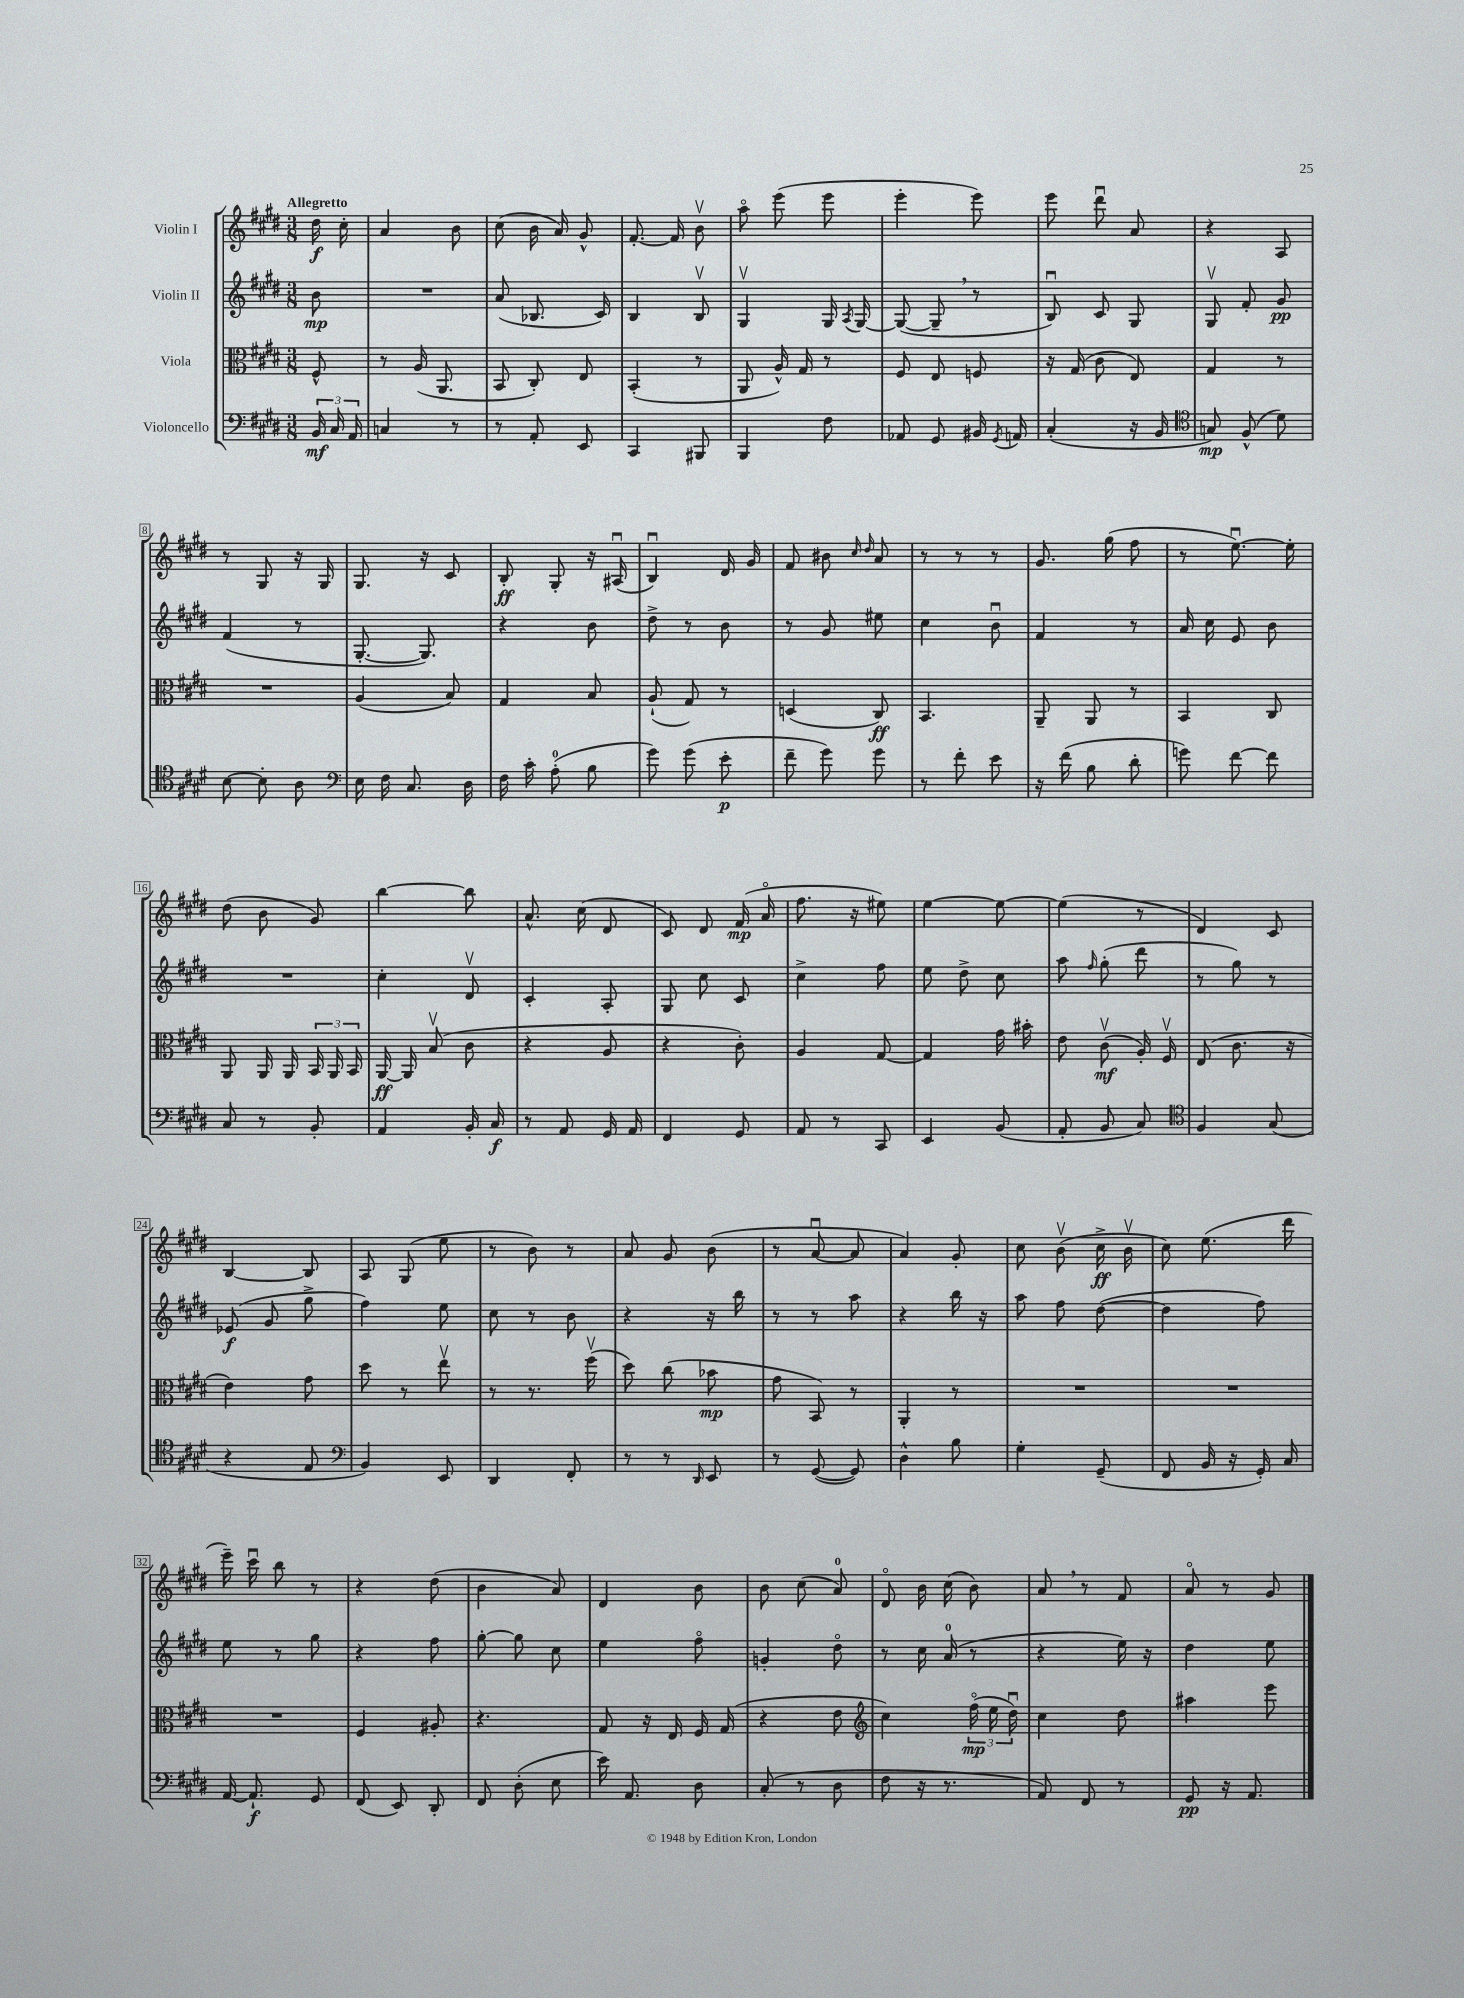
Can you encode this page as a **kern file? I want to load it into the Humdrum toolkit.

**kern	**kern	**kern	**kern
*staff4	*staff3	*staff2	*staff1
*clefF4	*clefC3	*clefG2	*clefG2
*k[f#c#g#d#]	*k[f#c#g#d#]	*k[f#c#g#d#]	*k[f#c#g#d#]
*M3/8	*M3/8	*M3/8	*M3/8
24BB/	8F#^^/	8b\	16dd#\
24C#/	.	.	.
.	.	.	16cc#'\
24AA/	.	.	.
=	=	=	=
4C/	8r	4.r	4a/
.	(16A/	.	.
.	8.AA/	.	.
8r	.	.	8b\
=	=	=	=
8r	8BB/	(8a/	(8cc#\
8AA'/	8C#'/)	8.B-/	16b\
.	.	.	16a/)
8EE/	8E/	.	8g#^^/
.	.	16c#/)	.
=	=	=	=
4CC#/	(4BB'/	4B/	[8.f#'/
.	.	.	16f#/]
8BBB#/	8r	8Bv/	8bv\
=	=	=	=
4BBB/	8AA/	4G#v/	8aao\
.	16A^^/)	.	(8eee\
.	16G#/	.	.
8F#\	8r	16G#/	8eee\
.	.	8qA/	.
.	.	[16G#/	.
=	=	=	=
8AA-/	8F#/	(8G#/_	4eee'\
8GG#/	8E/	8G#~/]	.
16BB#/	8F/	8r	8eee\)
8qGG#/	.	.	.
16AA/	.	.	.
=	=	=	=
(4C#'/	16r	8Bu/)	8eee\
.	(16G#/	.	.
.	8c#\	8c#/	8ddd#u\
16r	8E/)	8G#/	8a/
16BB/	.	.	.
=	=	=	=
*clefC4	*	*	*
8G/)	4G#/	8G#v/	4r
(8F#^^/	.	8f#'/	.
8d#\)	8r	8g#/	8A/
=	=	=	=
[8B\	4.r	(4f#/	8r
8B'\]	.	.	8G#/
8A\	.	8r	16r
.	.	.	16G#/
=	=	=	=
*clefF4	*	*	*
16E\	(4A/	[8.G#'/	8.G#/
16F#\	.	.	.
8.C#/	.	.	.
.	.	8.G#/])	16r
.	8B/)	.	8c#/
16D#\	.	.	.
=	=	=	=
16F#\	4G#/	4r	8B'/
16c#'\	.	.	.
(8A'\	.	.	8G#'/
8B\	8B/	8b\	16r
.	.	.	(16A#u/
=	=	=	=
8g#\)	(8A`/	8dd#^\	4Bu/)
(8g#\	8G#/)	8r	.
8e'\	8r	8b\	16d#/
.	.	.	16g#/
=	=	=	=
8f#~\	(4D/	8r	8f#/
8g#\)	.	8g#/	8b#\
.	.	.	16qqcc#/
.	.	.	16qqdd#/
8g#\	8C#/)	8ee#\	8a/
=	=	=	=
8r	4.BB/	4cc#\	8r
8f#'\	.	.	8r
8e\	.	8bu\	8r
=	=	=	=
16r	8AA~/	4f#/	8.g#/
(16f#\	.	.	.
8B\	8AA/	.	.
.	.	.	(16gg#\
8d#'\	8r	8r	8ff#\
=	=	=	=
8g\)	4BB/	16a/	8r
.	.	16cc#\	.
[8f#\	.	8e/	[8.eeu\)
8f#\]	8C#/	8b\	.
.	.	.	16ee'\]
=	=	=	=
8C#/	8AA/	4.r	(8dd#\
8r	16AA/	.	8b\
.	16AA/	.	.
8BB'/	24BB/	.	8g#/)
.	24AA/	.	.
.	24BB/	.	.
=	=	=	=
4AA/	[16AA/	4cc#'\	[4bb\
.	16AA/]	.	.
.	(8Bv/	.	.
16BB'/	8c#\	8d#v/	8bb\]
16C#/	.	.	.
=	=	=	=
8r	4r	4c#'/	8.a^^/
8AA/	.	.	.
.	.	.	(16cc#\
16GG#/	8A/	8A'/	8d#/
16AA/	.	.	.
=	=	=	=
4FF#/	4r	8G#/	8c#/)
.	.	8cc#\	8d#/
8GG#/	8c#'\)	8c#/	(16f#/
.	.	.	16ao/
=	=	=	=
8AA/	4A/	4cc#^\	8.ff#\
8r	.	.	.
.	.	.	16r
8CC#/	[8G#/	8ff#\	8ee#\)
=	=	=	=
4EE/	4G#/]	8ee\	[4ee\
.	.	8dd#^\	.
(8BB/	16g#\	8cc#\	8ee\_
.	16b#'\	.	.
=	=	=	=
8AA'/	8e\	8aa\	(4ee\]
.	.	16qqff#/	.
8BB/	(8c#v\	(8gg#'\	.
8C#/)	16A'/)	8ddd#\	8r
.	16F#v/	.	.
=	=	=	=
*clefC4	*	*	*
4F#/	(8E/	8r	4d#/)
.	8.c#\	8gg#\)	.
(8G#/	.	8r	8c#/
.	16r	.	.
=	=	=	=
4r	4e\)	(8e-/	[4B/
.	.	8g#/	.
8E/	8g#\	8gg#^\	8B/]
=	=	=	=
*clefF4	*	*	*
4BB/)	8dd#\	4ff#\)	8A/
.	8r	.	(8G#/
8EE/	8eev\	8ee\	8ee\
=	=	=	=
4DD#/	8r	8cc#\	8r
.	8.r	8r	8b\)
8FF#'/	.	8b\	8r
.	(16ff#v\	.	.
=	=	=	=
8r	8dd#\)	4r	8a/
8r	(8cc#\	.	8g#/
16qqDD#/	.	.	.
8EE/	8b-\	16r	(8b\
.	.	16bb\	.
=	=	=	=
8r	8g#\	8r	8r
([8GG#/	8BB/)	8r	[8au/
8GG#/])	8r	8aa\	8a/]
=	=	=	=
4D#^^\	4AA'/	4r	4a/)
8B\	8r	16bb\	8g#'/
.	.	16r	.
=	=	=	=
4G#'\	4.r	8aa\	8cc#\
.	.	8ff#\	(8bv\
(8GG#~/	.	([8dd#\	16cc#^\
.	.	.	16bv\
=	=	=	=
8FF#/	4.r	4dd#\]	8cc#\)
16BB/	.	.	(8.ee\
16r	.	.	.
16GG#'/)	.	8ff#\)	.
16C#/	.	.	16ddd#\
=	=	=	=
[16AA/	4.r	8ee\	16eee~\)
8.AA`/]	.	.	16ccc#u\
.	.	8r	8bb\
8GG#/	.	8gg#\	8r
=	=	=	=
(8FF#/	4F#/	4r	4r
8EE/)	.	.	.
8DD#'/	8A#'/	8ff#\	(8dd#\
=	=	=	=
8FF#/	4.r	[8gg#'\	4b\
(8D#'\	.	8gg#\]	.
8E\	.	8cc#\	8a/)
=	=	=	=
16e\)	8G#/	4ee\	4d#/
8.AA/	.	.	.
.	16r	.	.
.	16E/	.	.
8D#\	16F#/	8ff#o\	8b\
.	(16G#/	.	.
=	=	=	=
(8C#'/	4r	4g'/	8b\
8r	.	.	(8cc#\
8D#\	8e\	8dd#o\	8a/)
=	=	=	=
*	*clefG2	*	*
8F#\	4cc#\)	8r	8d#o/
16r	.	16cc#\	16b\
8.r	.	(16a/	(16cc#\
.	(24ff#o\	8r	8b\)
.	24ee\	.	.
.	24dd#u\)	.	.
=	=	=	=
8AA/)	4cc#\	4r	8a/
8FF#/	.	.	8r
8r	8dd#\	16ee\)	8f#/
.	.	16r	.
=	=	=	=
8GG#/	4aa#\	4dd#\	8ao/
16r	.	.	8r
8.AA/	.	.	.
.	8eee\	8ee\	8g#/
==	==	==	==
*-	*-	*-	*-
